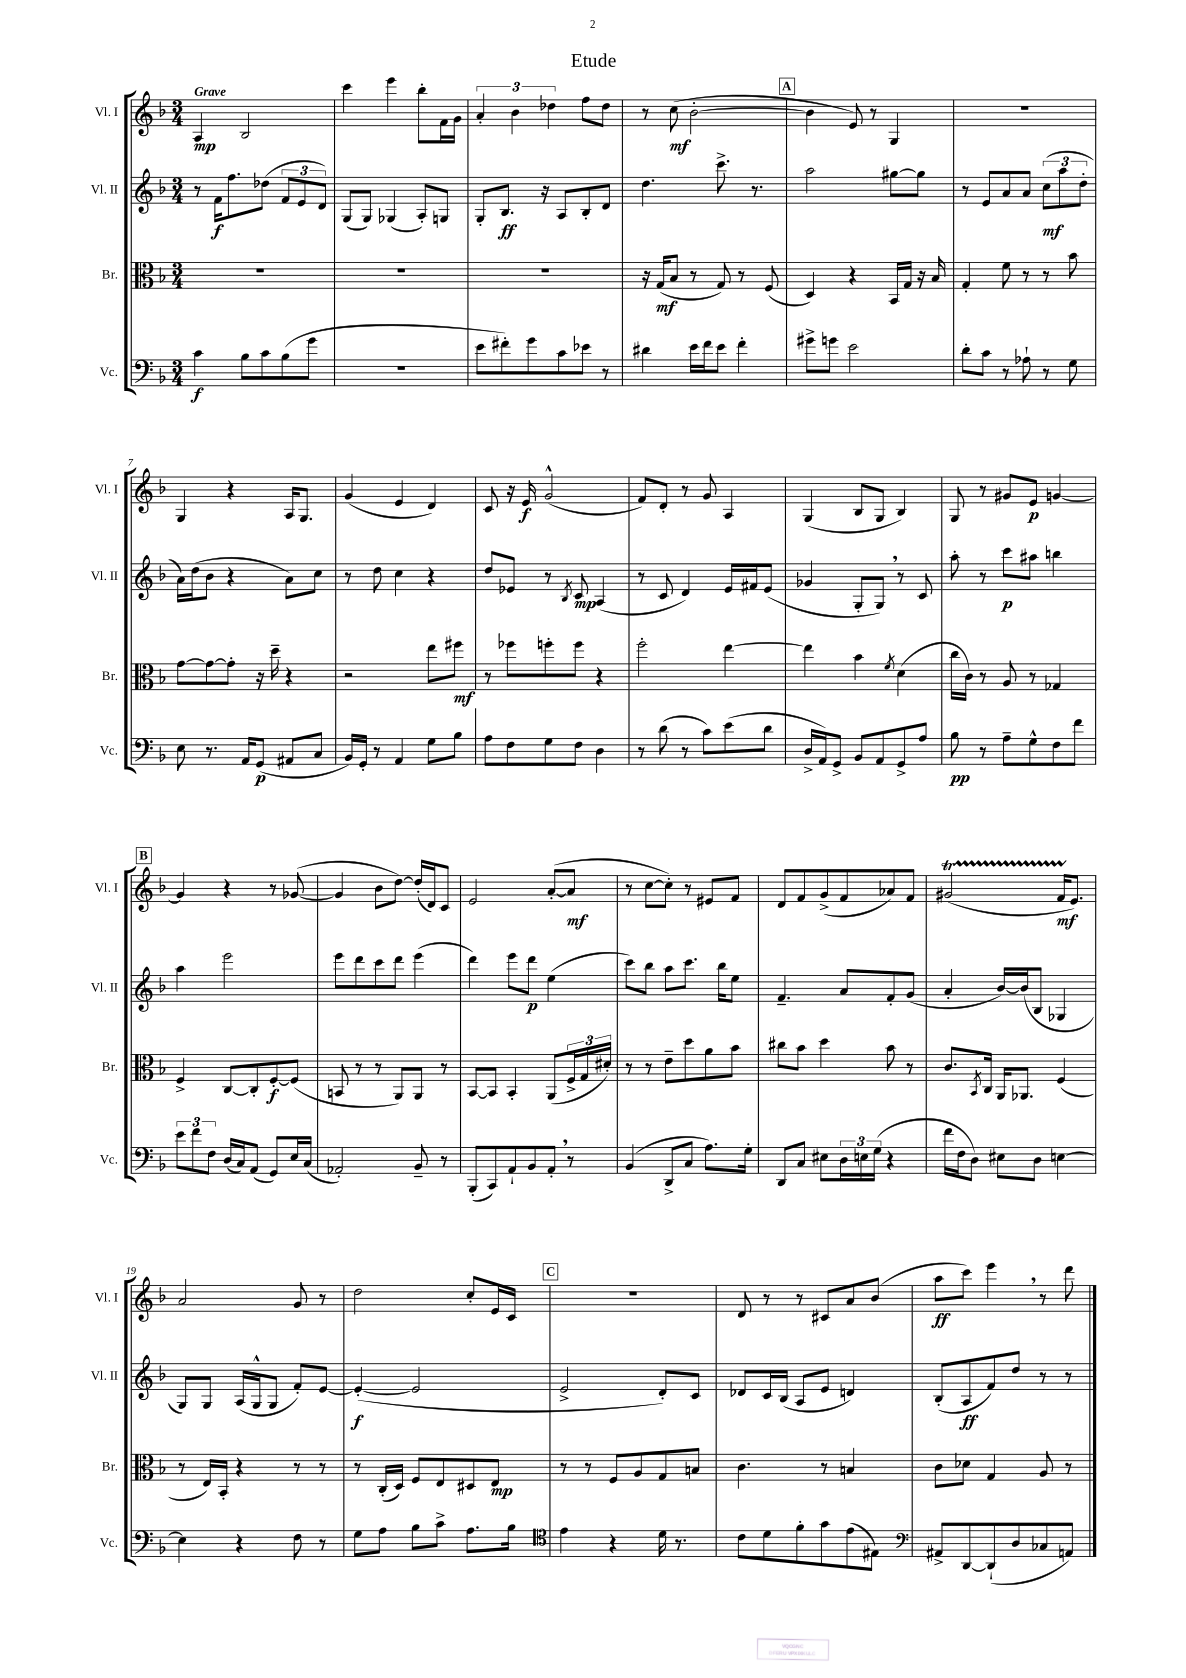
\header { title = "Etude" }
<<
\new StaffGroup <<
\new Staff = "s0" \with { instrumentName = "Vl. I" shortInstrumentName = "Vl. I" } {
    \clef treble \key f \major \numericTimeSignature \time 3/4 \tempo "Grave"
    a4\mp bes2 |
    c'''4 e'''4 bes''8-. f'16 g'16 |
    \tuplet 3/2 { a'4-. bes'4 des''4 } f''8 des''8 |
    r8 c''8\mf( bes'2~-. |
    \mark \markup { \box "A" } bes'4 e'8) r8 g4 |
    R2. |
    g4 r4 a16 g8. |
    g'4( e'4 d'4) |
    c'8 r16 e'16\f g'2-^( |
    f'8) d'8-. r8 g'8 a4 |
    g4( bes8 g8 bes4) |
    g8 r8 gis'8 e'8\p g'4~ |
    \mark \markup { \box "B" } g'4 r4 r8 ges'8~( |
    ges'4 bes'8 d''8~) d''16-.( d'16) c'8 |
    e'2 a'8~-.( a'8\mf |
    r8 c''8~ c''8-.) r8 eis'8 f'8 |
    d'8 f'8 g'8->( f'8 aes'8) f'8 |
    gis'2\startTrillSpan( f'16\mf e'8.\stopTrillSpan) |
    a'2 g'8 r8 |
    d''2 c''8-. e'16 c'16 |
    \mark \markup { \box "C" } R2. |
    d'8 r8 r8 cis'8 a'8 bes'8( |
    a''8\ff c'''8) e'''4 \breathe r8 d'''8 \bar "|." |
}
\new Staff = "s1" \with { instrumentName = "Vl. II" shortInstrumentName = "Vl. II" } {
    \clef treble \key f \major \numericTimeSignature \time 3/4
    r8 f'16\f f''8. des''8( \tuplet 3/2 { f'8 e'8 d'8) } |
    g8( g8) ges4( a8-.) g8 |
    g8-. bes8.\ff r16 a8 bes8-. d'8 |
    d''4. c'''8.-> r8. |
    \mark \markup { \box "A" } a''2 gis''8~ gis''8 |
    r8 e'8 a'8 a'8 \tuplet 3/2 { c''8\mf( a''8 d''8-. } |
    a'16) d''16( bes'8 r4 a'8) c''8 |
    r8 d''8 c''4 r4 |
    d''8 ees'8 r8 \acciaccatura { bes8 } c'8\mp a4( |
    r8 c'8 d'4) e'16 fis'16 e'8( |
    ges'4 g8-. g8) \breathe r8 c'8 |
    a''8-. r8 c'''8\p ais''8 b''4 |
    \mark \markup { \box "B" } a''4 e'''2 |
    e'''8 d'''8 c'''8 d'''8 e'''4( |
    d'''4) e'''8 d'''8\p e''4( |
    c'''8) bes''8 a''8 c'''8. bes''16 e''8 |
    f'4.-- a'8 f'8-. g'8( |
    a'4-. bes'16~) bes'16( bes8 ges4 |
    g8) g8 a16( g16-^ g8 f'8-.) e'8~ |
    e'4~-.\f( e'2 |
    \mark \markup { \box "C" } e'2-> d'8-.) c'8 |
    des'8 c'16 bes16( a8 e'8 d'4) |
    bes8-.( a8\ff f'8) d''8 r8 r8 \bar "|." |
}
\new Staff = "s2" \with { instrumentName = "Br." shortInstrumentName = "Br." } {
    \clef alto \key f \major \numericTimeSignature \time 3/4
    R2. |
    R2. |
    R2. |
    r16 g16\mf( bes8 r8 g8) r8 f8( |
    \mark \markup { \box "A" } d4) r4 bes,16 g16 r16 bes16 |
    g4-. f'8 r8 r8 bes'8 |
    g'8~ g'8~ g'8-. r16 d''16-- r4 |
    r2 e''8 fis''8\mf |
    r8 fes''8 f''8-. f''8 r4 |
    f''2-. e''4~ |
    e''4 bes'4 \acciaccatura { f'8 } d'4( |
    c''16 c'16) r8 a8 r8 ges4 |
    \mark \markup { \box "B" } f4-> c8~ c8-. f8~-.\f f8( |
    b,8 r8 r8 a,8) a,8 r8 |
    bes,8~ bes,8 bes,4-. a,8( \tuplet 3/2 { f16-> g16 dis'16-.) } |
    r8 r8 e'8-- d''8 a'8 bes'8 |
    cis''8 bes'8 d''4 bes'8 r8 |
    c'8. \acciaccatura { bes,8 } c16 a,16 aes,8. f4( |
    r8 e16) bes,16-. r4 r8 r8 |
    r8 c16-.( d16) f8 e8 dis8 e8\mp |
    \mark \markup { \box "C" } r8 r8 f8 a8 g8 b8 |
    c'4. r8 b4 |
    c'8 des'8 g4 a8 r8 \bar "|." |
}
\new Staff = "s3" \with { instrumentName = "Vc." shortInstrumentName = "Vc." } {
    \clef bass \key f \major \numericTimeSignature \time 3/4
    c'4\f bes8 c'8 bes8( g'8 |
    R2. |
    e'8 fis'8-.) g'8 c'8 ees'8 r8 |
    dis'4 e'16 f'16 e'8 f'4-. |
    \mark \markup { \box "A" } gis'8-> g'8 e'2 |
    d'8-. c'8 r8 aes8-! r8 g8 |
    e8 r8. a,16 g,8\p( ais,8 c8 |
    bes,16) g,16-. r8 a,4 g8 bes8 |
    a8 f8 g8 f8 d4 |
    r8 d'8( r8 c'8) e'8( d'8 |
    d16-> a,16) g,8-> bes,8 a,8 g,8-> a8 |
    bes8\pp r8 a8-- g8-^ f8 f'8 |
    \mark \markup { \box "B" } \tuplet 3/2 { e'8 f'8 f8 } d16( c16) a,8( g,8) e16 c16( |
    aes,2-.) bes,8-- r8 |
    bes,,8-.( c,8) a,8-! bes,8 a,8-. \breathe r8 |
    bes,4( d,8-> c8 a8.) g16-. |
    d,8 c8 eis8 \tuplet 3/2 { d16 e16 g16( } r4 |
    f'16 f16 d8) eis8 d8 e4~ |
    e4 r4 f8 r8 |
    g8 a8 bes8 c'8-> a8. bes16 |
    \mark \markup { \box "C" } \clef tenor e'4 r4 d'16 r8. |
    c'8 d'8 f'8-. g'8 e'8( eis8) |
    \clef bass ais,8-> d,8~ d,8-!( d8 ces8 a,8) \bar "|." |
}
>>
>>
